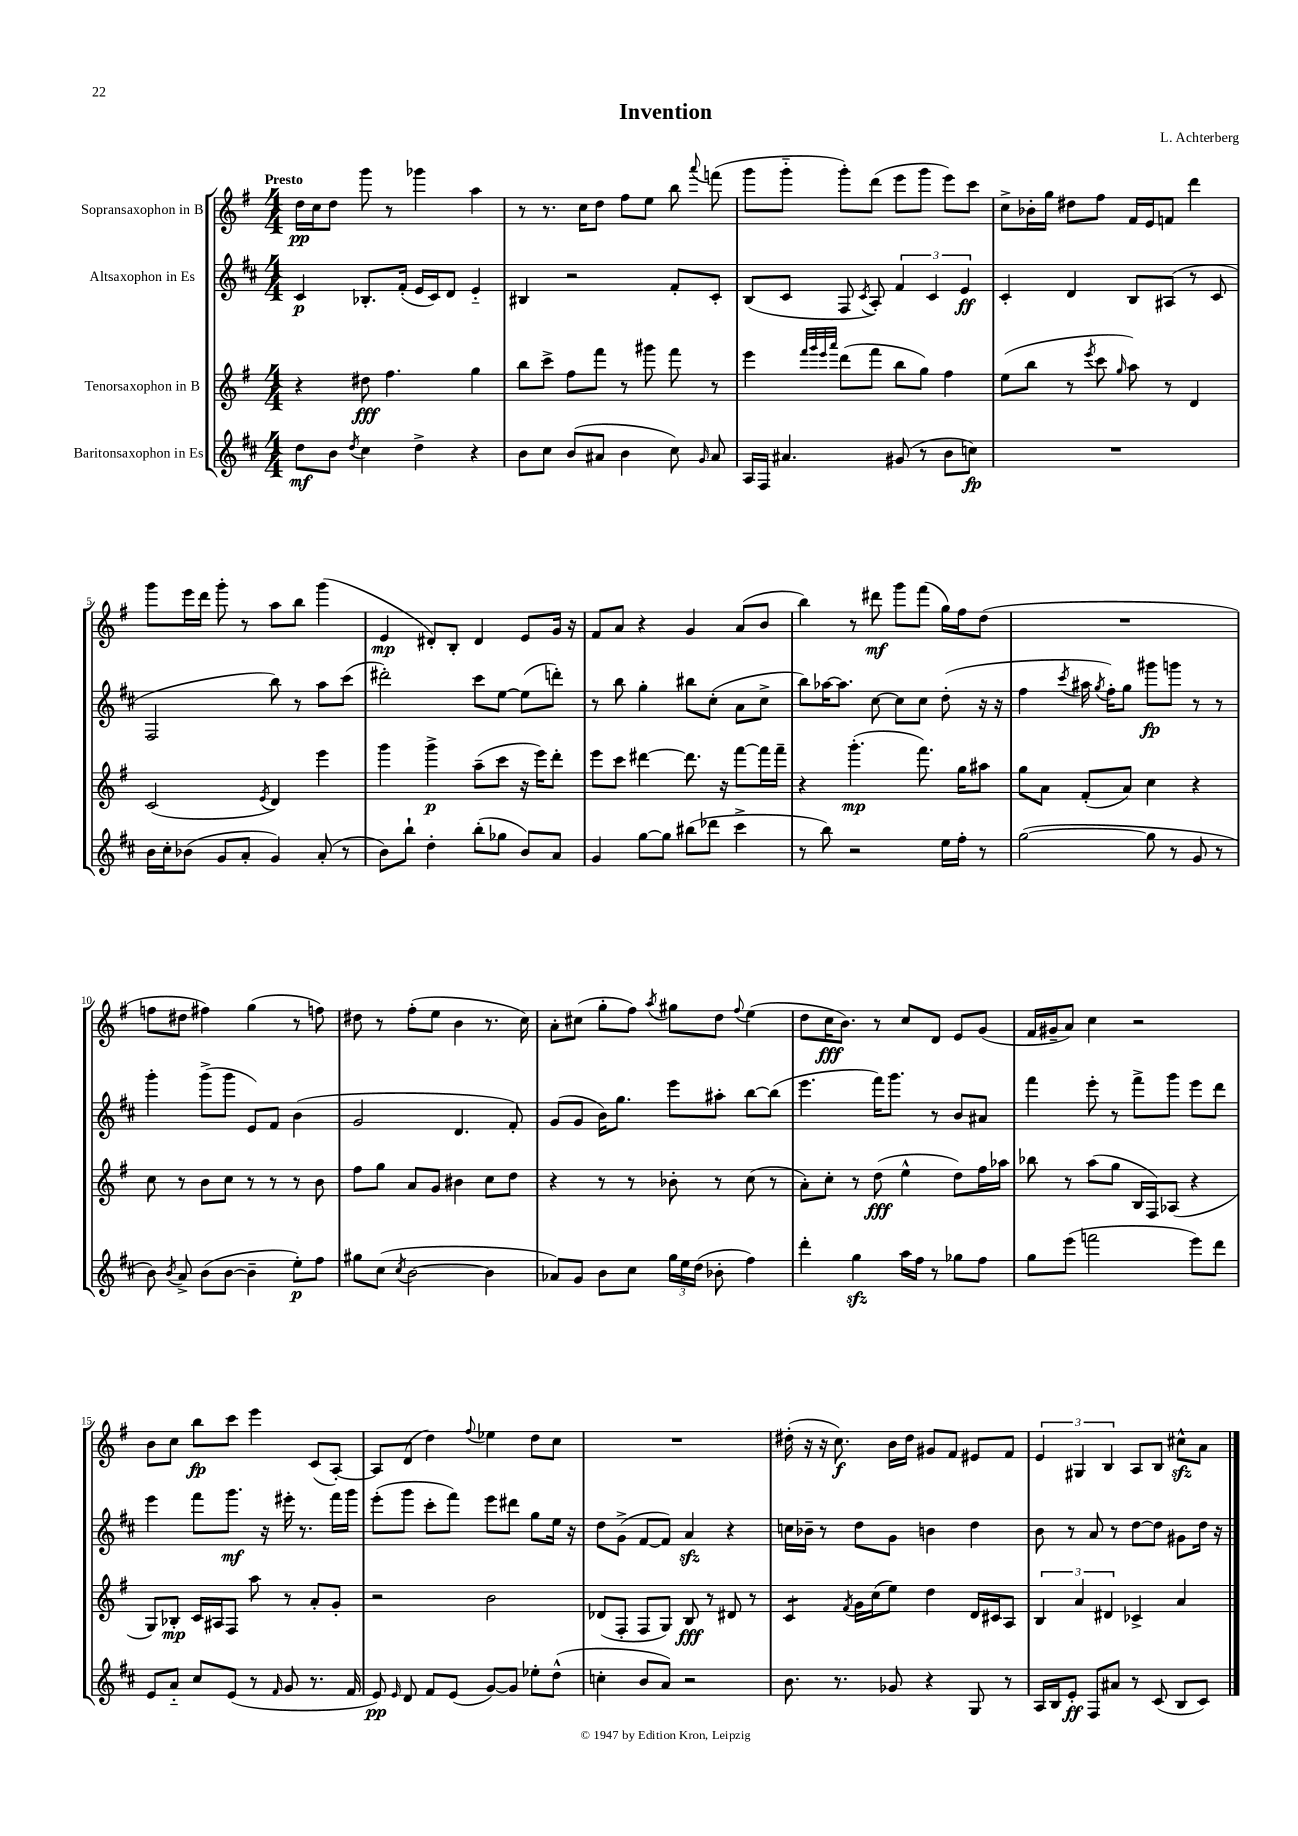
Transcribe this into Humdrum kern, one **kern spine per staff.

**kern	**kern	**kern	**kern
*staff4	*staff3	*staff2	*staff1
*clefG2	*clefG2	*clefG2	*clefG2
*k[f#c#]	*k[f#]	*k[f#c#]	*k[f#]
*M4/4	*M4/4	*M4/4	*M4/4
8dd\L	4r	4c#/	16dd\LL
.	.	.	16cc\J
8b\J	.	.	8dd\J
8qdd/	.	.	.
4cc#\	8dd#\	8.B-'/L	8ggg\
.	4.ff#\	.	8r
.	.	(16f#'/Jk	.
4dd^\	.	16e/LL	4ggg-\
.	.	16c#/J)	.
.	.	8d/J	.
4r	4gg\	4e'~/	4aa\
=	=	=	=
8b\L	8bb\L	4B#/	8r
8cc#\J	8ccc^\J	.	8.r
(8b/L	8ff#\L	2r	.
.	.	.	16cc\LK
8a#/J	8fff#\J	.	8dd\J
4b\	8r	.	8ff#\L
.	8ggg#\	.	8ee\J
8cc#\)	8fff#\	8f#'/L	8bb\
16qqg/	.	.	8qqaaa/
8a#/	8r	8c#'/J	(8fff\
=	=	=	=
16A/LL	4eee\	(8B/L	8ggg\L
16F#/JJ	.	.	.
4.a#/	.	8c#/J	8ggg'~\J
.	32qqfff#/LLL	.	.
.	32qqggg/	.	.
.	32qqeee/	.	.
.	32qqaaa/JJJ	.	.
.	(8ddd\L	8F#/	8ggg'\L)
.	.	8qc#/	.
.	8fff#\J	8A'/)	(8ddd\J
(8g#/	8bb\L	6f#/	8eee\L
8r	8gg\J)	.	8ggg\J
.	.	6c#/	.
8b\L	4ff#\	.	8eee\L)
.	.	6e/	.
8cc\J)	.	.	8ccc\J
=	=	=	=
1r	(8ee\L	4c#'/	8cc^\L
.	8bb\J	.	16b-'\L
.	.	.	16gg\JJ
.	8r	4d/	8dd#\L
.	8qeee/	.	.
.	8ccc\	.	8ff#\J
.	16qqgg/	.	.
.	8aa\)	8B/L	16f#/LL
.	.	.	16e/J
.	8r	(8A#/J	8f/J
.	4d/	8r	4ddd\
.	.	8c#/	.
=	=	=	=
16b\LL	(2c/	2F#/	8ggg\L
16cc#'\J	.	.	.
(8b-\J	.	.	16eee\L
.	.	.	16ddd\JJ
8g/L	.	.	8ggg'\
8a'/J	.	.	8r
.	8qe/	.	.
4g/)	4d/)	8bb\)	8aa\L
.	.	8r	8bb\J
(8a'/	4eee\	8aa\L	(4ggg\
8r	.	(8ccc#\J	.
=	=	=	=
8b\L)	4ggg\	2ddd#'\)	4e/
8bb`\J	.	.	.
4dd'\	4ggg^\	.	8d#'/L)
.	.	.	8B'/J
(8bb'\L	(8aa~\L	8ccc#\L	4d#/
8gg-\J	8ccc\J	[8ee\J	.
8b/L)	16r	(8ee\]L	8e/L
.	16eee\LK)	.	.
8a/J	8ddd'\J	8ddd'\J)	16g/Jk
.	.	.	16r
=	=	=	=
4g/	8eee\L	8r	8f#/L
.	8ccc\J	8bb\	8a/J
[8gg\L	[4ddd#\	4gg'\	4r
8gg\]J	.	.	.
(8bb#\L	8.ddd#\]	8bb#\L	4g/
8ddd-\J	.	(8cc#'\J	.
.	16r	.	.
4ccc#^\	[8fff#\L	8a\L	(8a/L
.	16fff#\]L	8cc#^\J	8b/J
.	16fff#~\JJ	.	.
=	=	=	=
8r	4r	8bb\L)	4bb\)
8bb\)	.	[16aa-\K	.
.	.	8.aa-\]J	.
2r	(4.ggg'\	.	8r
.	.	[8cc#\	8ddd#\
.	.	8cc#\]L	8ggg\L
.	8.fff#\)	8cc#\J	(8fff#\J
16ee\LL	.	(8dd'\	16gg\LL)
16ff#'\JJ	16gg\LK	.	16ff#\J
8r	8aa#\J	16r	(8dd\J
.	.	16r	.
=	=	=	=
([2gg\	8gg\L	4ff#\	1r
.	8a\J	.	.
.	.	8qccc#/	.
.	(8f#'/L	16aa#\	.
.	.	8qgg/	.
.	.	16ff#'\LK)	.
.	8a/J)	8gg\J	.
8gg\]	4cc\	8ggg#\L	.
8r	.	8ggg\J	.
8g/	4r	8r	.
8r	.	8r	.
=	=	=	=
8b\)	8cc\	4ggg'\	8ff\L
8qb/	.	.	.
8a^/	8r	.	8dd#\J
(8b\L	8b\L	(8ggg^\L	4ff#\)
[8b\J	8cc\J	8ggg\J	.
4b~\]	8r	8e/L)	(4gg\
.	8r	8f#/J	.
8ee'\L)	8r	(4b\	8r
8ff#\J	8b\	.	8ff\)
=	=	=	=
8gg#\L	8ff#\L	2g/	8dd#\
(8cc#\J	8gg\J	.	8r
8qcc#/	.	.	.
[2b\	8a/L	.	(8ff#'\L
.	8g/J	.	8ee\J
.	4b#\	4.d/	4b\
4b\]	8cc\L	.	8.r
.	8dd\J	8f#'/)	.
.	.	.	16cc\)
=	=	=	=
8a-/L)	4r	(8g/L	8a'\L
8g/J	.	8g/J	(8cc#\J
8b\L	8r	16b\LK)	8gg'\L
.	.	8.gg\J	.
8cc#\J	8r	.	8ff#\J)
.	.	.	8qaa/
24gg\LL	8b-'\	8eee\L	8gg#\L
24ee\	.	.	.
(24dd\JJ	.	.	.
8b-'\	8r	8aa#'\J	8dd\J
.	.	.	8qqff#/
4ff#\)	(8cc\	[8bb\L	(4ee\
.	8r	(8bb\]J	.
=	=	=	=
4ddd'\	8a'\L)	4.eee\	8dd\L
.	8cc'\J	.	16cc\K
.	.	.	8.b\J)
4gg\	8r	.	.
.	(8dd\	16fff#\LK)	8r
.	.	8.ggg\J	.
16aa\LL	4ee^^\	.	8cc/L
16ff#\JJ	.	.	.
8r	.	8r	8d/J
8gg-\L	8dd\L)	8b/L	8e/L
8ff#\J	16ff#\L	8a#/J	(8g/J
.	16aa-\JJ	.	.
=	=	=	=
8gg\L	8bb-\	4fff#\	16f#/LL
.	.	.	16g#~/J
(8eee\J	8r	.	8a/J)
2fff\	(8aa\L	8eee'\	4cc\
.	8gg\J	8r	.
.	16B/LL	8fff#^\L	2r
.	16F#/J)	.	.
.	(8A-/J	8ggg\J	.
8eee\L)	4r	8eee\L	.
8ddd\J	.	8ddd\J	.
=	=	=	=
8e/L	8G/L)	4eee\	8b\L
8a'~/J	8B-'/J	.	8cc\J
8cc#/L	16c/LL	8fff#\L	8bb\L
.	16A#/J	.	.
(8e/J	8F#/J	8.ggg\J	8ccc\J
8r	8aa\	.	4eee\
.	.	16r	.
16qqf#/	.	.	.
8g/	8r	16eee#'\	.
.	.	8.r	.
8.r	8a'/L	.	(8c/L
.	8g'/J	16fff#\LL	[8A'/J)
16f#/	.	16ggg\JJ	.
=	=	=	=
8e/)	2r	(8eee'\L	8A/]L
16qqe/	.	.	.
8d/	.	8ggg\J	(8d/J
8f#/L	.	8ccc#'\L	4dd\)
(8e/J	.	8fff#\J)	.
.	.	.	8qqff#/
[8g/L)	2b\	8eee\L	4ee-\
8g/]J	.	8ddd#\J	.
8ee-'\L	.	8gg\L	8dd\L
(8dd^^\J	.	16ee\Jk	8cc\J
.	.	16r	.
=	=	=	=
4cc'\	(8d-/L	8dd\L	1r
.	8F#'/J	(8g^\J	.
8b/L	8F#/L	[8f#/L	.
8a/J)	8G/J)	8f#/]J)	.
2r	8B/	4a/	.
.	8r	.	.
.	8d#/	4r	.
.	8r	.	.
=	=	=	=
8.b\	4c/	16cc\LL	(16dd#'\
.	.	16b-~\JJ	16r
.	.	8r	16r
8.r	.	.	8.cc\)
.	8qf#/	.	.
.	16g\LL	8dd\L	.
.	(16cc\J	.	.
8g-/	8ee\J)	8g\J	16b\LL
.	.	.	16dd#\JJ
4r	4dd\	4b\	8g#/L
.	.	.	8f#/J
8G/	16d/LL	4dd\	8e#/L
.	16c#/J	.	.
8r	8A/J	.	8f#/J
=	=	=	=
16A/LL	6B/	8b\	6e/
16B/J	.	.	.
8e'/J	.	8r	.
.	6a/	.	6G#/
8F#/L	.	8a/	.
.	6d#/	.	6B/
8a#/J	.	8r	.
8r	4c-^/	[8dd\L	8A/L
(8c#/	.	8dd\]J	8B/J
8B/L	4a/	8g#\L	8cc#^^\L
8c#/J)	.	16dd\Jk	8a\J
.	.	16r	.
==	==	==	==
*-	*-	*-	*-
